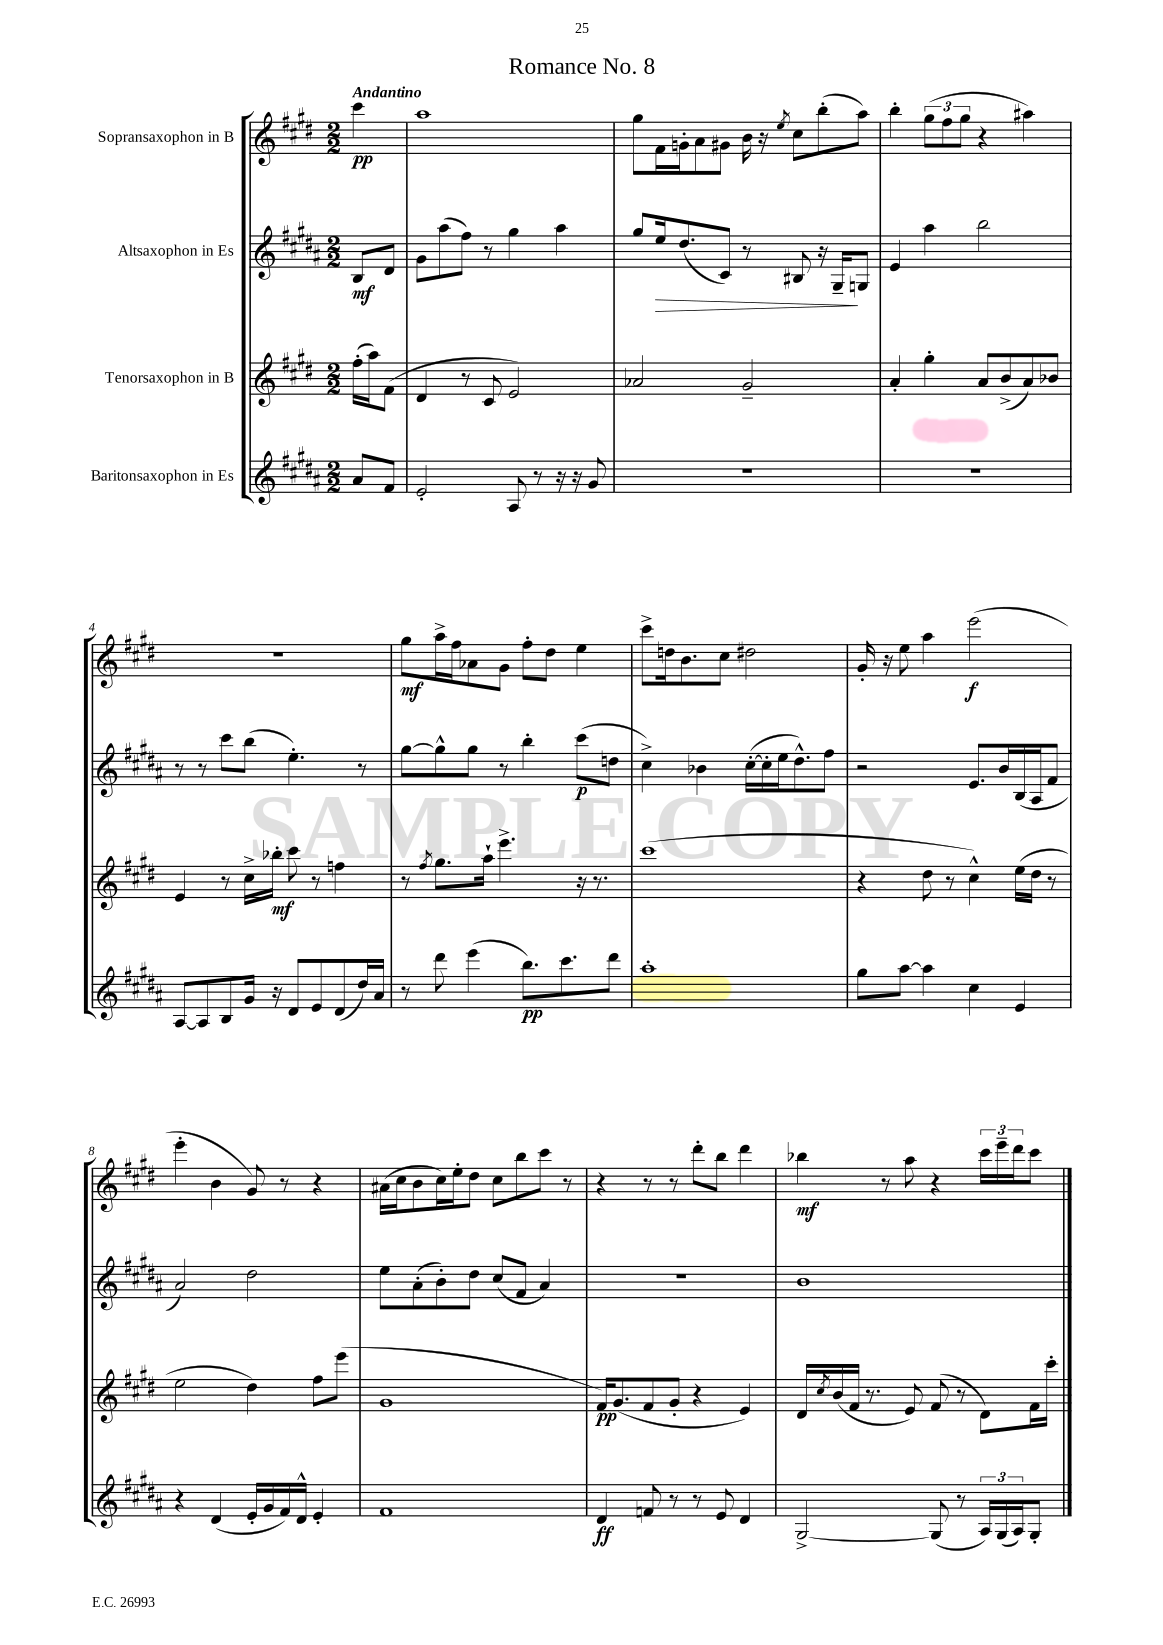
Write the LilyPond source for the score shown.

\header { title = "Romance No. 8" }
<<
\new StaffGroup <<
\new Staff = "s0" \with { instrumentName = "Sopransaxophon in B" } {
    \clef treble \key e \major \numericTimeSignature \time 2/2 \partial 4 \tempo "Andantino"
    cis'''4\pp |
    a''1 |
    gis''8 fis'16 g'16-. a'8 gis'8 b'16 r16 \acciaccatura { e''8 } cis''8 b''8-.( a''8) |
    b''4-. \tuplet 3/2 { gis''8( fis''8 gis''8 } r4 ais''4) |
    r1 |
    gis''8\mf a''16-> fis''16 aes'8 gis'8 fis''8-. dis''8 e''4 |
    cis'''8-> d''16 b'8. cis''8 dis''2 |
    gis'16-. r16 e''8 a''4 e'''2\f( |
    e'''4-. b'4 gis'8) r8 r4 |
    ais'16( cis''16 b'8 cis''16) e''16-. dis''8 cis''8 b''8 cis'''8 r8 |
    r4 r8 r8 dis'''8-. b''8 dis'''4 |
    bes''4\mf r8 a''8 r4 \tuplet 3/2 { cis'''16 e'''16-- dis'''16 } cis'''8 \bar "|." |
}
\new Staff = "s1" \with { instrumentName = "Altsaxophon in Es" } {
    \clef treble \key b \major \numericTimeSignature \time 2/2 \partial 4
    b8\mf dis'8 |
    gis'8 ais''8( fis''8) r8 gis''4 ais''4 |
    gis''8 e''16\> dis''8.( cis'8) r8 bis8 r16 gis16--\! g8 |
    e'4 ais''4 b''2 |
    r8 r8 cis'''8 b''8( e''4.-.) r8 |
    gis''8~ gis''8-^ gis''8 r8 b''4-. cis'''8\p( d''8 |
    cis''4->) bes'4 cis''16~-.( cis''16-. e''16 dis''8.-^) fis''8 |
    r2 e'8. b'16 b16( ais16 fis'8 |
    ais'2) dis''2 |
    e''8 ais'8-.( b'8-.) dis''8 cis''8( fis'8 ais'4) |
    R1 |
    b'1 \bar "|." |
}
\new Staff = "s2" \with { instrumentName = "Tenorsaxophon in B" } {
    \clef treble \key e \major \numericTimeSignature \time 2/2 \partial 4
    fis''16-.( a''16) fis'8( |
    dis'4 r8 cis'8 e'2) |
    aes'2 gis'2-- |
    a'4-. gis''4-. a'8 b'8->( a'8) bes'8 |
    e'4 r8 cis''16-> bes''16-.\mf cis'''8 r8 f''4 |
    r8 \acciaccatura { fis''8 } gis''8. a''16-! e'''4.-> r16 r8. |
    cis'''1( |
    r4 dis''8 r8 cis''4-^) e''16( dis''16 r8 |
    e''2 dis''4) fis''8 e'''8( |
    gis'1 |
    fis'16\pp) gis'8.( fis'8 gis'8-. r4 e'4) |
    dis'16 \acciaccatura { cis''8 } b'16( fis'16 r8. e'8) fis'8( r8 dis'8) fis'16 cis'''16-. \bar "|." |
}
\new Staff = "s3" \with { instrumentName = "Baritonsaxophon in Es" } {
    \clef treble \key b \major \numericTimeSignature \time 2/2 \partial 4
    ais'8 fis'8 |
    e'2-. ais8 r8 r16 r16 gis'8 |
    R1 |
    R1 |
    ais8~ ais8 b8 gis'16 r16 dis'8 e'8 dis'8( dis''16) ais'16 |
    r8 dis'''8 e'''4( b''8.\pp) cis'''8. dis'''8 |
    ais''1-. |
    gis''8 ais''8~ ais''4 cis''4 e'4 |
    r4 dis'4( e'16-. gis'16 fis'16) dis'16-^ e'4-. |
    fis'1 |
    dis'4\ff f'8 r8 r8 e'8 dis'4 |
    gis2~-> gis8( r8 \tuplet 3/2 { ais16) gis16( ais16) } gis8-. \bar "|." |
}
>>
>>
